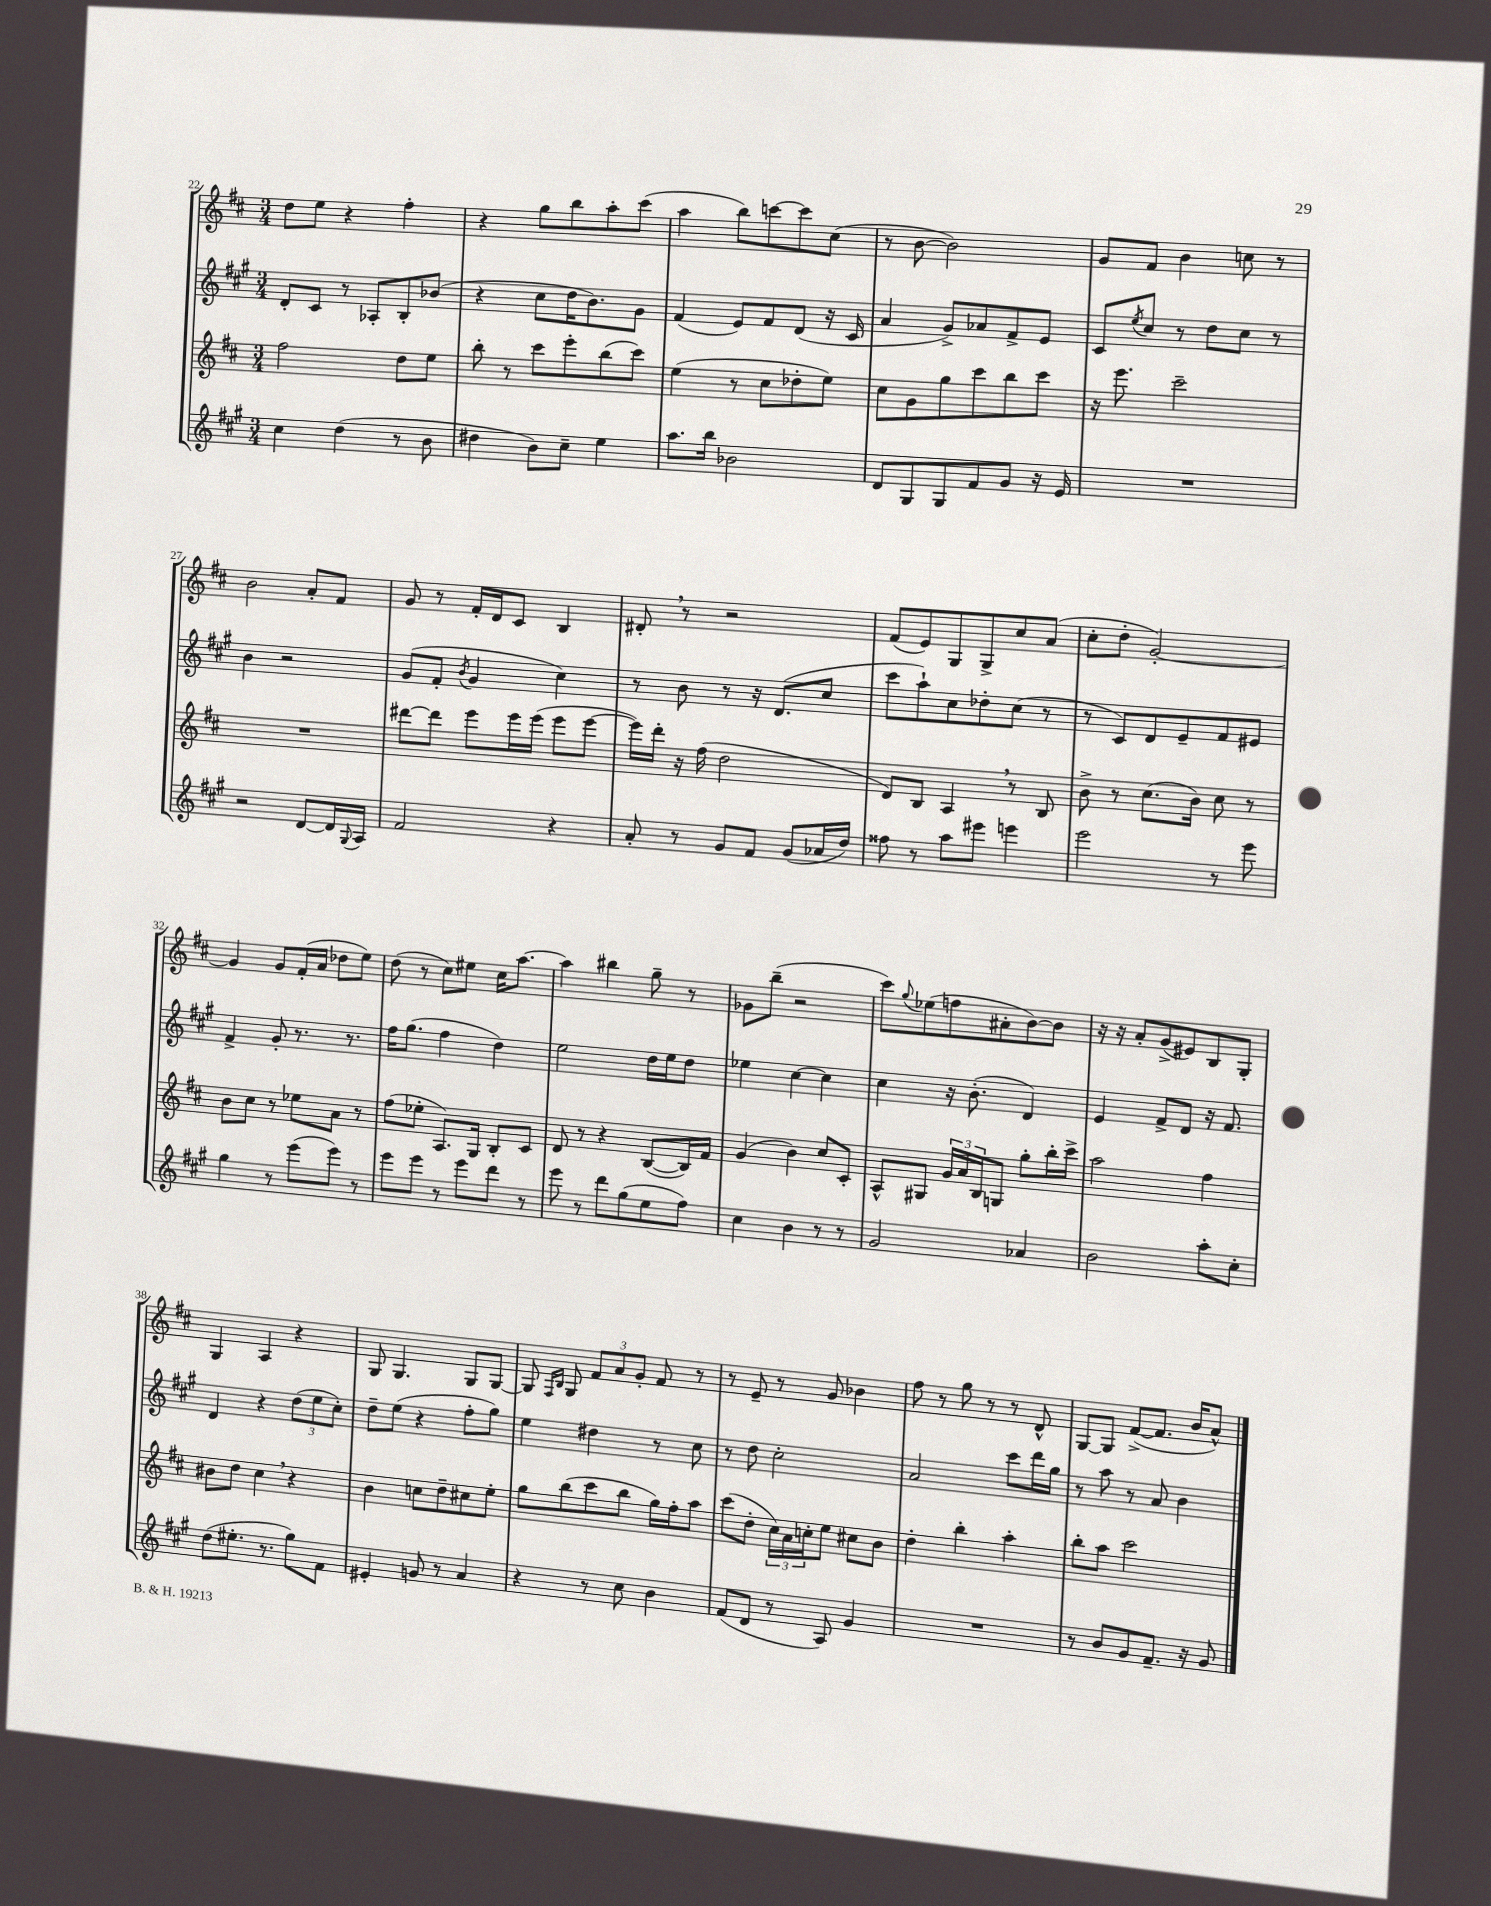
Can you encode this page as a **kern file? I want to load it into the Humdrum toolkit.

**kern	**kern	**kern	**kern
*staff4	*staff3	*staff2	*staff1
*clefG2	*clefG2	*clefG2	*clefG2
*k[f#c#g#]	*k[f#c#]	*k[f#c#g#]	*k[f#c#]
*M3/4	*M3/4	*M3/4	*M3/4
4cc#	2ff#	8d'	8dd
.	.	8c#	8ee
(4dd	.	8r	4r
.	.	8A-'	.
8r	8dd	8B'	4ff#'
8b	8ee	(8b-	.
=	=	=	=
4dd#	8bb'	4r	4r
.	8r	.	.
8b)	8ccc#	8cc#	8gg
8cc#~	8eee'	16dd	8bb
.	.	8.b)	.
4ee	(8bb	.	8aa'
.	8ccc#)	8g#	(8ccc#
=	=	=	=
8.aa	(4ee	(4f#	4aa
16bb	.	.	.
2b-	8r	8e)	8bb)
.	8cc#	8f#	[8ccc
.	8dd-'	(8d	8ccc]
.	8ee)	16r	(8cc#
.	.	16c#	.
=	=	=	=
8d	8cc#	4a	8r
8G#	8g	.	[8b
8G#	8gg	8g#^)	2b])
8f#	8ccc#	8a-	.
8g#	8bb	8f#^	.
16r	8ccc#	8e	.
16e	.	.	.
=	=	=	=
2.r	16r	8c#	8g
.	8.eee	.	.
.	.	8qee	.
.	.	8cc#	8f#
.	2ccc#~	8r	4b
.	.	8dd	.
.	.	8cc#	8cc
.	.	8r	8r
=	=	=	=
2r	2.r	4b	2b
.	.	2r	.
[8d	.	.	8a'
16d]	.	.	8f#
8qqG#	.	.	.
16A	.	.	.
=	=	=	=
2f#	[8ddd#	(8g#	8g
.	8ddd#]	8f#'	8r
.	.	8qb	.
.	8eee	4g#	16f#'
.	.	.	16d
.	16eee	.	8c#
.	(16eee	.	.
4r	8eee	4cc#)	4B
.	[8eee	.	.
=	=	=	=
8a'	16eee])	8r	8d#'
.	16ddd'	.	.
8r	16r	8b	8r
.	(16ff#	.	.
8g#	2dd	8r	2r
8f#	.	16r	.
.	.	(8.d	.
(8g#	.	.	.
16a-	.	8cc#	.
16dd)	.	.	.
=	=	=	=
8ff##	8d)	8ccc#	(8f#
8r	8B	8aa`)	8e)
8aa	4A	8cc#	8G
8eee#	.	8dd-'	8G^
4eee	8r	(8cc#	8cc#
.	8B	8r	(8a
=	=	=	=
2eee	8b^	8r	8cc#'
.	8r	8c#)	8dd'
.	(8.cc#	8d	[2g')
.	.	8e~	.
.	16b)	.	.
8r	8cc#	8f#	.
8eee	8r	8e#	.
=	=	=	=
4gg#	8b	4f#^	4g]
.	8cc#	.	.
8r	8r	8g#'	8g
(8eee	8ee-	8.r	(16f#'
.	.	.	16a
8eee)	8a	.	8dd-
.	.	8.r	.
8r	8r	.	8ee)
=	=	=	=
8eee	(8ff#	16ff#	(8dd
.	.	(8.gg#	.
8eee	8ee-'	.	8r
8r	8.A)	4ff#	8cc#)
8eee	.	.	8ee#
.	16G	.	.
8ddd	8B'	4dd)	16cc#
.	.	.	[8.aa
8r	8c#	.	.
=	=	=	=
8eee	8d	2ee	4aa]
8r	8r	.	.
8ddd	4r	.	4bb#
(8gg#	.	.	.
8ee	([8B	16dd	8gg~
.	.	16ee	.
8ff#)	16B])	8dd	8r
.	16f#	.	.
=	=	=	=
4cc#	(4g	4ee-	8g-
.	.	.	(8bb~
4b	4b)	[4cc#	2r
8r	8cc#	4cc#]	.
8r	8c#'	.	.
=	=	=	=
2g#	8A^^	4cc#	8ccc#)
.	.	.	8qqgg
.	8G#	.	(8ee-
.	24g	16r	8ff
.	24a	.	.
.	.	(8.b'	.
.	24B	.	.
.	8G	.	8a#'
4a-	8gg'	4d)	[8b)
.	16bb'	.	8b]
.	16ccc#^	.	.
=	=	=	=
2b	2aa	4e	16r
.	.	.	16r
.	.	.	8a'
.	.	8f#^	(8g^
.	.	8d	8e#)
8aa'	4ff#	16r	8B
.	.	8.f#	.
8cc#'	.	.	8G'
=	=	=	=
(8dd	8b#	4d	4G
8.ee#'	8dd	.	.
.	4cc#	4r	4A
8.r	.	.	.
8gg#)	4r	(12dd	4r
.	.	12ee	.
8f#	.	.	.
.	.	12cc#')	.
=	=	=	=
4e#'	4b	8dd~	8G
.	.	(8ee	4.G
8g	8cc	4r	.
8r	8dd~	.	.
4a	8cc#	8ff#'	8G
.	8ee'	8gg#)	[8G
=	=	=	=
4r	8gg	4ee	8G]
.	.	.	16qqF#
.	.	.	16qqB
.	(8bb	.	8G
8r	8ccc#	4dd#	12f#
.	.	.	12a
8cc#	8bb	.	.
.	.	.	12g'
4b	16gg)	8r	8f#
.	16ff#'	.	.
.	8aa	8cc#	8r
=	=	=	=
(8f#	(8ccc#	8r	8r
8d	8dd'	8dd	8e~
8r	24cc#)	2cc#'	8r
.	24a	.	.
.	24cc'	.	.
8A)	8ee	.	8g
4g#	8cc#	.	4b-
.	8b	.	.
=	=	=	=
2.r	4dd'	2a	8ff#
.	.	.	8r
.	4bb'	.	8gg
.	.	.	8r
.	4aa'	8ccc#	8r
.	.	16ddd	8d^^
.	.	16gg#	.
=	=	=	=
8r	8bb'	8r	[8G
8b	8aa	8aa	8G]
8g#	2ccc#	8r	([8f#^
8.f#~	.	8a	8.f#]
.	.	4b	.
16r	.	.	16b
8g#	.	.	8a^^)
==	==	==	==
*-	*-	*-	*-
